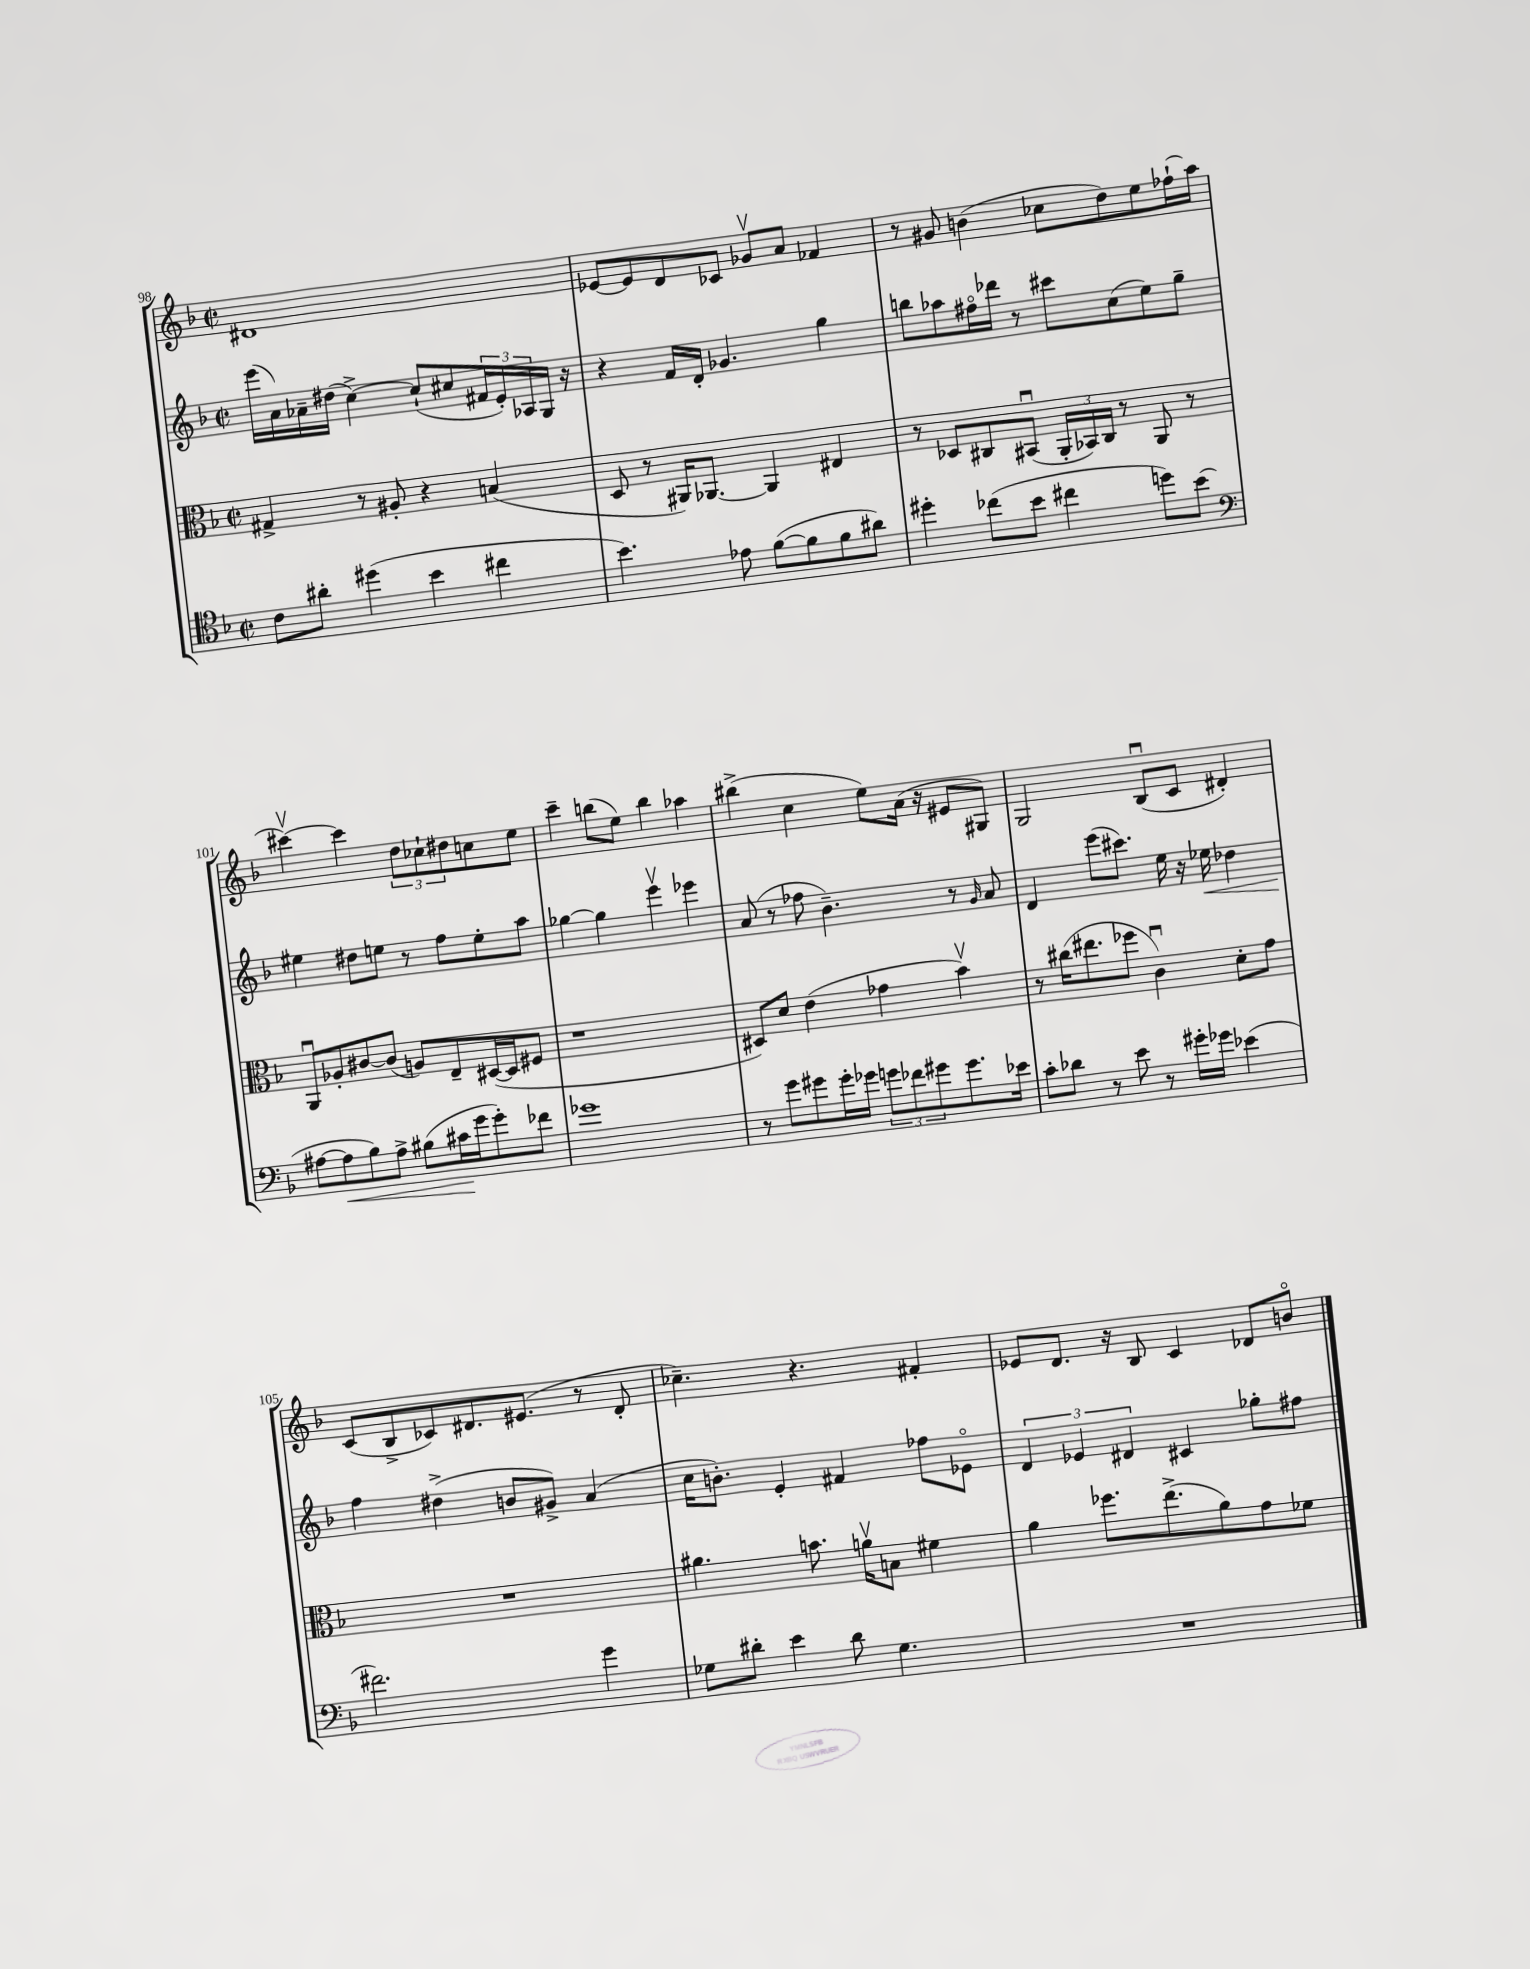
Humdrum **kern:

**kern	**kern	**kern	**kern
*staff4	*staff3	*staff2	*staff1
*clefC4	*clefC3	*clefG2	*clefG2
*k[b-]	*k[b-]	*k[b-]	*k[b-]
*M2/2	*M2/2	*M2/2	*M2/2
*met(c|)	*met(c|)	*met(c|)	*met(c|)
8c	4G#^	(16eee	1d#
.	.	16a)	.
8a#'	.	16a-~	.
.	.	(16dd#	.
(4dd#	8r	[4cc^)	.
.	8A#'	.	.
4b-	4r	(8cc`]	.
.	.	8cc#	.
4cc#	(4B	24f#	.
.	.	24e')	.
.	.	24A-	.
.	.	16G	.
.	.	16r	.
=	=	=	=
4.b-)	8D	4r	[8e-
.	8r	.	8e-]
.	16AA#)	16f	8d
.	[8.AA-	16d'	.
8e-	.	4.g-	8c-
([8f	4AA-]	.	8g-v
8f]	.	.	8a
8f	4E#	4gg	4f-
8a#)	.	.	.
=	=	=	=
4dd#'	8r	8bb	8r
.	8D-	8aa-	8g#
(8cc-	8C#	16ff#o	(4b
.	.	16ddd-	.
8b-	(8BB#u	8r	.
4cc#	24AA'	8ccc#	8cc-
.	24BB-)	.	.
.	24C#	.	.
.	8r	(8cc	8dd)
8dd)	8AA	8ee)	8ee
(8b-	8r	8gg~	(16ff-`
.	.	.	16aa
=	=	=	=
*clefF4	*	*	*
[8A#	8AAu	4ee#	[4ccc#v)
8A#]	8A-'	.	.
8B-)	[8c#	8dd#	4ccc#]
8A#^	(8c#]	8ee	.
(8B#	8A)	8r	12dd
.	.	.	12cc-`
16c#	8E~	8ff	.
.	.	.	12dd#
16g	.	.	.
8g')	([16D#	8ee'	8cc
.	16D#]	.	.
8f-	8F#	8aa	8ee
=	=	=	=
1g-	1r	[4gg-	4ccc~
.	.	4gg-]	(8bb
.	.	.	8ee)
.	.	4eeev	4bb
.	.	4eee-	4aa-
=	=	=	=
8r	8D#)	(8a	(4bb#^
8g	8d	8r	.
8g#	(4e	8ff-	4cc
16g#'	.	4.b-~)	.
16g-	.	.	.
12g	4g-	.	8ee)
12f-	.	.	.
.	.	.	(16a
12g#	.	.	.
.	.	.	16r
8.g#	4b-v)	8r	8e#
.	.	16qqg	.
.	.	8a	8G#)
16e-	.	.	.
=	=	=	=
8c'	8r	4d	2G
8d-	(16cc#	.	.
.	8.ee#	.	.
8r	.	(8eee	.
8e	8ff-	8.ccc#)	.
8r	4cu)	.	(8B-u
.	.	16ee	.
16g#'	.	16r	8c
16g-	.	16ee-	.
(4e-	8d'	4dd-	4d#')
.	8g	.	.
=	=	=	=
2.f#)	1r	4ff	(8c
.	.	.	8B-^
.	.	(4dd#^	8c-)
.	.	.	8.d#
.	.	8b	.
.	.	.	(8.e#
.	.	8g#^)	.
4g	.	(4a	8r
.	.	.	8d#'
=	=	=	=
8G-	4.a#	16cc	4.cc-~)
.	.	8.b')	.
8d#'	.	.	.
4e	.	4e'	.
.	8.b	.	4.r
8d#	.	4f#	.
.	16av	.	.
4.G-	8B	.	.
.	4f#	8ff-	4f#'
.	.	8e-o	.
=	=	=	=
1r	4a	6d	8e-
.	.	.	8.d
.	.	6e-	.
.	8.ff-	.	.
.	.	.	16r
.	.	6d#	.
.	.	.	8B-
.	(8.ee^	.	.
.	.	4c#	4c
.	8a)	.	.
.	8g	8gg-'	8d-
.	8f-	8ff#	8bo
==	==	==	==
*-	*-	*-	*-
